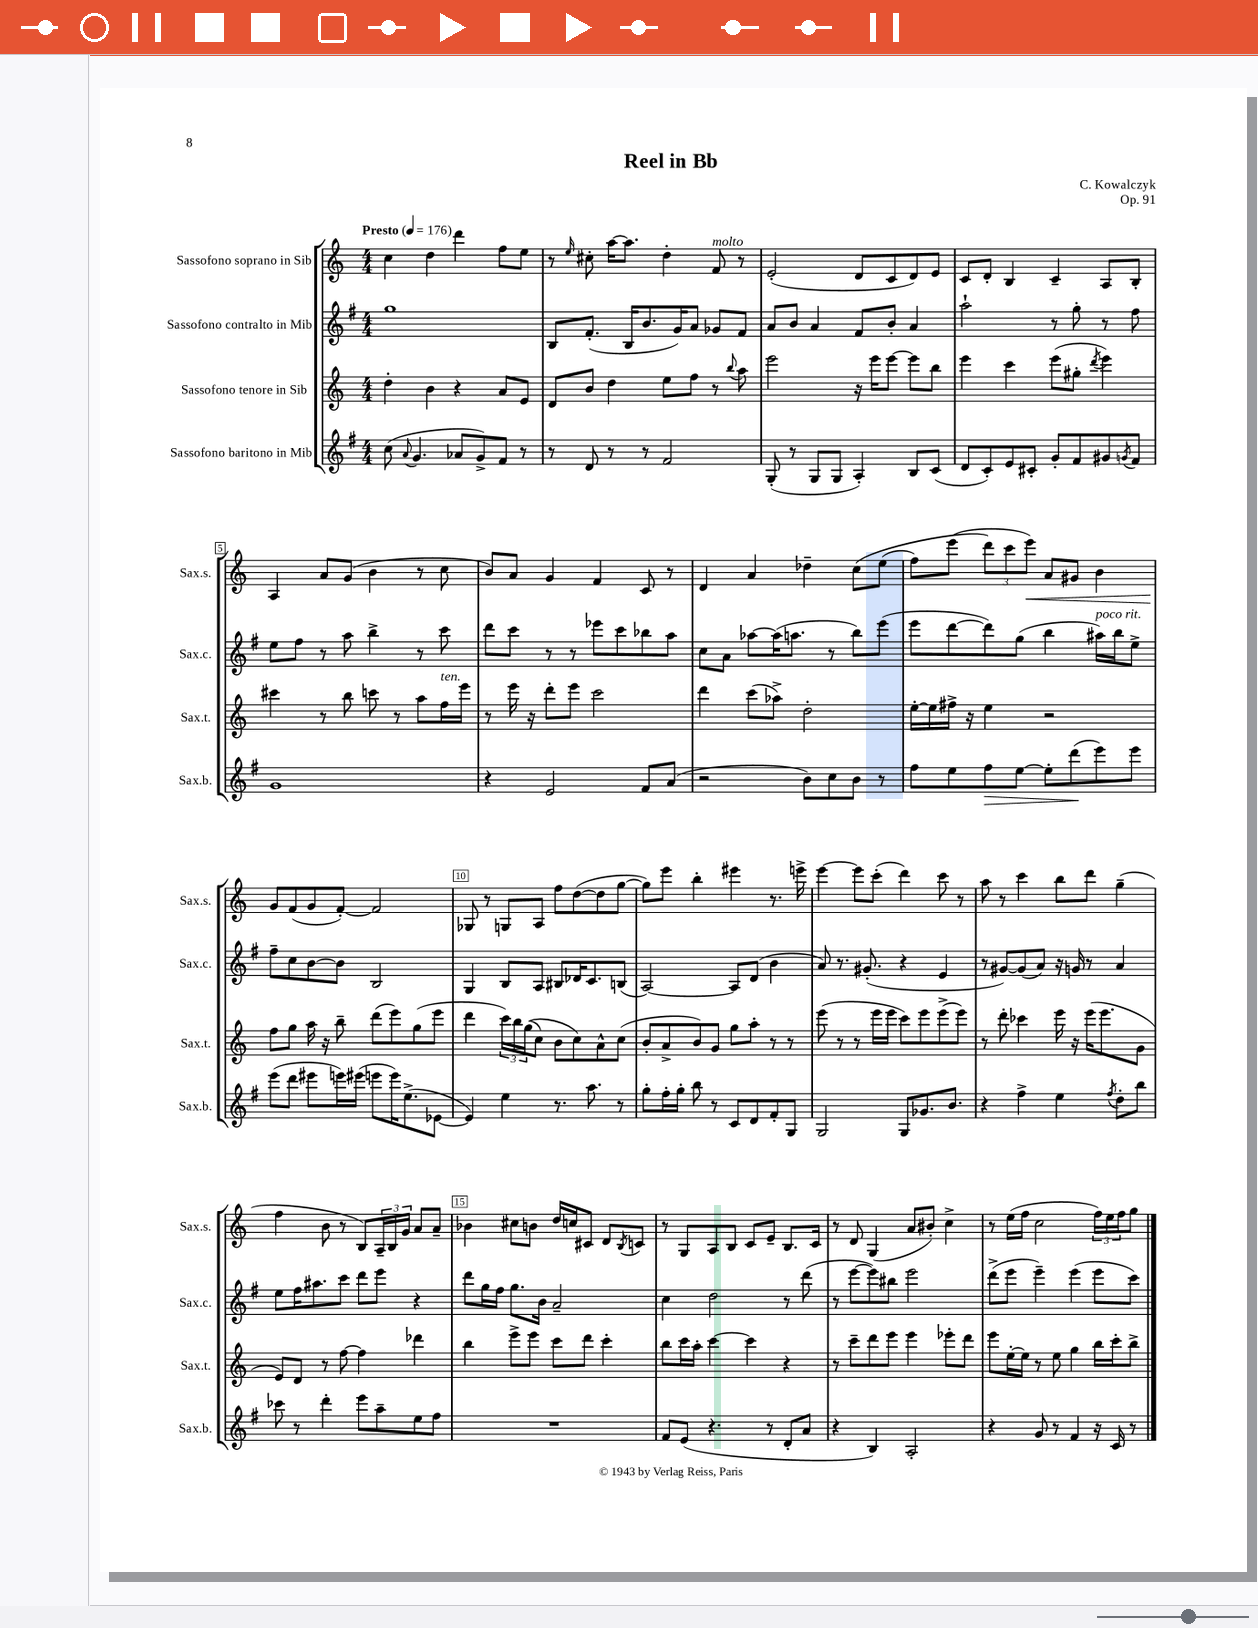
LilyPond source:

\header { title = "Reel in Bb" composer = "C. Kowalczyk" opus = "Op. 91" }
<<
\new StaffGroup <<
\new Staff = "s0" \with { instrumentName = "Sassofono soprano in Sib" shortInstrumentName = "Sax.s." } {
    \clef treble \key c \major \numericTimeSignature \time 4/4 \tempo "Presto" 4 = 176
    c''4 d''4 d'''4 f''8 e''8 |
    r8 \grace { e''16 } cis''8-. a''16~ a''8. d''4-. f'8^\markup { \italic "molto" } r8 |
    e'2-.( d'8 c'8 d'8) e'8 |
    c'8 d'8-. b4 c'4-- a8 b8-. |
    a4 a'8 g'8( b'4 r8 c''8 |
    b'8) a'8 g'4 f'4 c'8 r8 |
    d'4 a'4 des''4-- c''8\( e''8( |
    f''8) e'''8( \tuplet 3/2 { d'''8\) c'''8 e'''8\<) } a'8 gis'8 b'4 |
    g'8\! f'8( g'8 f'8~-.) f'2 |
    ges8 r8 g8 a8 f''8 d''8~( d''8 g''8~ |
    g''8) e'''8 b''4-. eis'''4 r8. e'''16-> |
    e'''4~ e'''8 c'''8-.( d'''4) c'''8 r8 |
    a''8 r8 c'''4 b''8 d'''8 g''4--( |
    f''4 b'8 r8 b8) \tuplet 3/2 { a16-- b16 g'16 } a'8 a'8-- |
    bes'4 cis''8 b'8 d''16 c''16 cis'8 d'8 \acciaccatura { b8 } c'8 |
    r8 g8 a8 b8 c'8 e'8-- b8. c'16 |
    r8 d'8 g4( a'8 bis'8-.) c''4-> |
    r8 e''16( f''16 c''2 \tuplet 3/2 { f''16) e''16 f''16 } g''8 \bar "|." |
}
\new Staff = "s1" \with { instrumentName = "Sassofono contralto in Mib" shortInstrumentName = "Sax.c." } {
    \clef treble \key g \major \numericTimeSignature \time 4/4
    g''1 |
    b8 fis'8.-.( b16 b'8. g'16) a'8 ges'8 fis'8 |
    a'8 b'8 a'4 fis'8 b'8-. a'4 |
    a''2-! r8 g''8-. r8 fis''8 |
    e''8 fis''8 r8 a''8 b''4-> r8 c'''8 |
    d'''8 c'''8 r8 r8 ees'''8 c'''8 bes''8 a''8 |
    c''8 a'8 aes''8~ aes''16( a''8. r8 b''8) e'''8( |
    e'''8 d'''8~ d'''8) g''8( b''4 ais''16^\markup { \italic "poco rit." }) b''16 e''8-> |
    fis''8-- c''8 b'8~ b'8 b2 |
    g4 b8 a8 bis8 des'16 c'8. b8( |
    a2~) a8 d'8( b'4 |
    a'8) r8. gis'8.-.( r4 e'4 |
    r8 gis'8~) gis'8( a'8) r16 g'16 r8 a'4 |
    e''8 fis''16 ais''8. c'''8 d'''8 e'''8 r4 |
    d'''8 g''16 fis''16 g''8. b'16 a'2-- |
    c''4 d''2 r8 d'''8( |
    r8 e'''8~ e'''8) bis''8 e'''2 |
    d'''8->( e'''8 e'''4--) e'''4( e'''8 c'''8) \bar "|." |
}
\new Staff = "s2" \with { instrumentName = "Sassofono tenore in Sib" shortInstrumentName = "Sax.t." } {
    \clef treble \key c \major \numericTimeSignature \time 4/4
    d''4-. b'4 r4 a'8 e'8 |
    d'8 b'8 d''4 e''8 f''8 r8 \appoggiatura { b''8 } a''8 |
    e'''2 r16 e'''16 e'''8~ e'''8 b''8 |
    e'''4 c'''4 e'''8( gis''8-. \acciaccatura { d'''8 } e'''4) |
    cis'''4 r8 b''8 c'''8 r8 a''8 f''16^\markup { \italic "ten." } e'''16 |
    r8 e'''16 r16 d'''8-. e'''8 c'''2 |
    d'''4 c'''8( aes''8->) d''2-. |
    e''16~-. e''16 fis''16-> r16 e''4 r2 |
    f''8 g''8 a''16 r16 b''8-- d'''8( e'''8) g''8( e'''8 |
    d'''4 \tuplet 3/2 { c'''16) b''16 g''16(\( } c''8) b'8 c''8\) a'8-^ c''8( |
    b'8-. a'8-> b'8) g'8 g''8 a''8-. r8 r8 |
    e'''8( r8 r8 e'''16 e'''16 c'''8) e'''8 e'''8->( e'''8) |
    r8 d'''8-. ces'''4 e'''16 r16 e'''16( e'''8. g'8 |
    e'8) d'8 r8 f''8~ f''4 des'''4 |
    b''4 e'''8-> e'''8 c'''8 d'''8 c'''4-. |
    b''8 c'''16 a''16-. c'''4~ c'''4 r4 |
    r8 c'''8-- d'''8 e'''8 e'''4 ees'''8-. d'''8 |
    e'''8 e''16~-. e''16 r8 e''8 g''4 b''16 c'''16-. b''8-> \bar "|." |
}
\new Staff = "s3" \with { instrumentName = "Sassofono baritono in Mib" shortInstrumentName = "Sax.b." } {
    \clef treble \key g \major \numericTimeSignature \time 4/4
    c''8( \appoggiatura { a'8 } g'4. aes'8 g'8->) fis'8 r8 |
    r8 d'8 r8 r8 fis'2 |
    g8-.( r8 g8 g8 a4-.) b8 c'8( |
    d'8 c'8-.) e'8 cis'8-. g'8-. fis'8 gis'8 \acciaccatura { g'8 } fis'8 |
    g'1 |
    r4 e'2 fis'8 a'8( |
    r2 b'8) c''8 b'8 r8 |
    fis''8 e''8 fis''8\> e''8~ e''8-. d'''8\!( e'''8) e'''8 |
    e'''8( d'''8 eis'''8 e'''16) eis'''16( e'''8 e'''16) e''8.->( ees'8~ |
    ees'4) e''4 r8. a''8. r8 |
    g''8-. fis''16-. g''16-. b''8 r8 c'8 d'8 fis'8-. g8 |
    g2 g8 ges'8. b'8. |
    r4 fis''4-> e''4 \acciaccatura { fis''8 } d''8-. b''8 |
    ces'''8 r8 d'''4-. e'''8 a''8-- e''8 fis''8 |
    R1 |
    fis'8 e'8( r4. r8 d'8-. a'8 |
    r4 b4) a2-. |
    r4 g'8 r8 fis'4 r16 c'16 r8 \bar "|." |
}
>>
>>
\layout { \context { \Score \override BarNumber.break-visibility = ##(#f #t #t) barNumberVisibility = #(every-nth-bar-number-visible 5) \override BarNumber.stencil = #(make-stencil-boxer 0.1 0.3 ly:text-interface::print) } }
